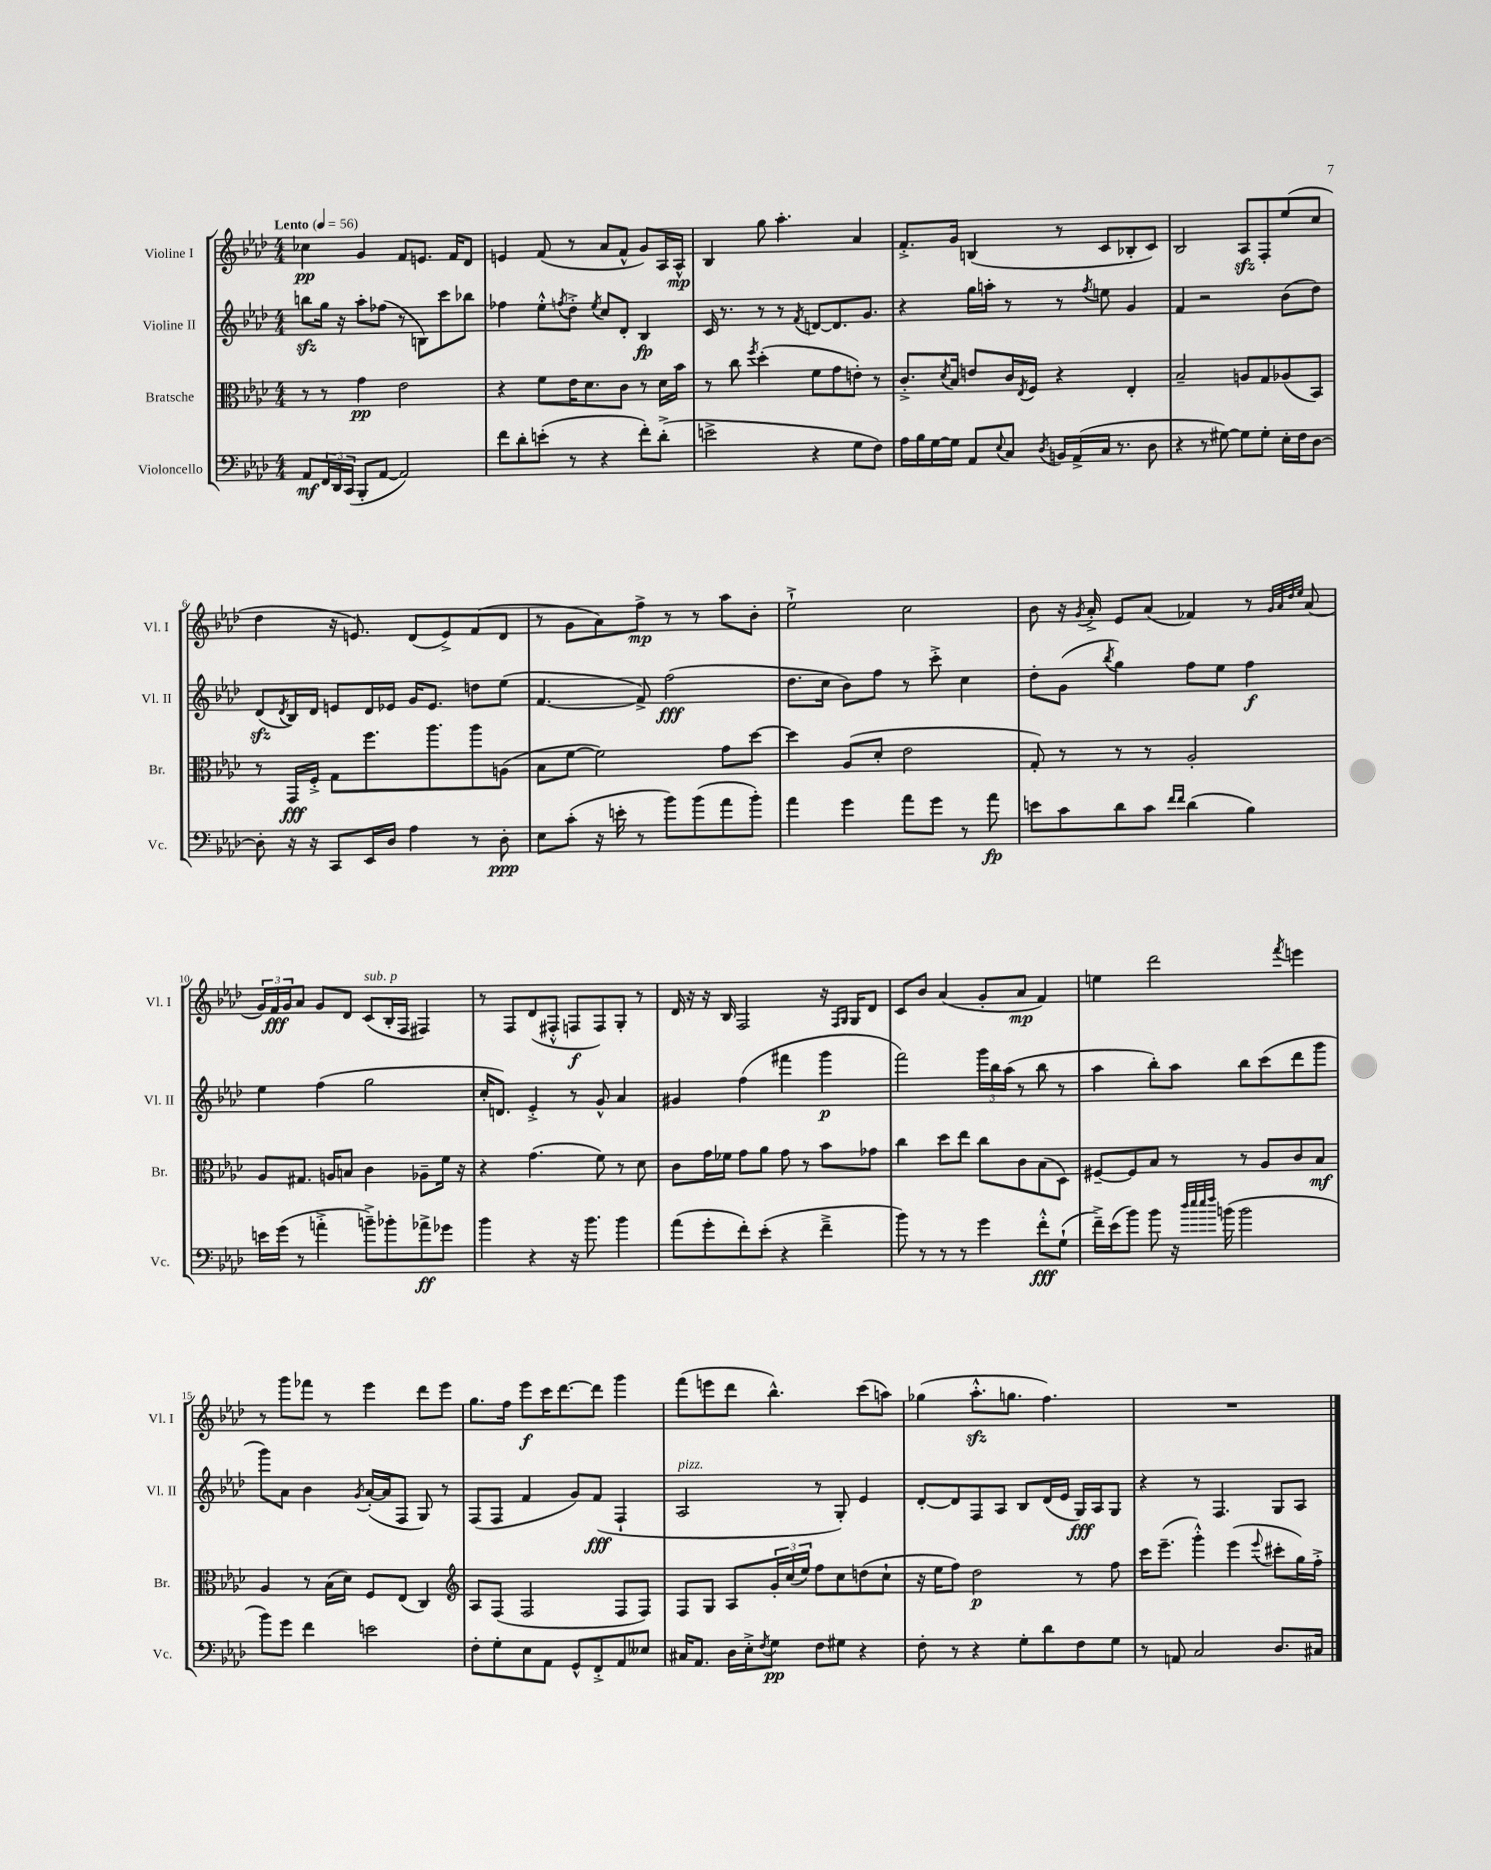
<<
\new StaffGroup <<
\new Staff = "s0" \with { instrumentName = "Violine I" shortInstrumentName = "Vl. I" } {
    \clef treble \key aes \major \numericTimeSignature \time 4/4 \tempo "Lento" 4 = 56
    ces''4\pp g'4 f'8 e'8. f'16 des'8 |
    e'4 f'8( r8 aes'8 f'8-^ g'8) aes16 aes16-^\mp |
    bes4 g''8 aes''4.-. aes'4 |
    f'8.-.-> g'16 b4( r8 c'8 bes8-. c'8) |
    bes2 aes8\sfz f8-. ees''8( c''8 |
    des''4 r16 e'8.) des'8( e'8->) f'8( des'8 |
    r8 g'8 aes'8) f''8->\mp r8 r8 aes''8 bes'8-. |
    ees''2-!-> c''2 |
    bes'8 r16 \acciaccatura { g'8 } aes'16-.-> ees'8 aes'8( fes'4) r8 \grace { g'32 aes'32 des''32 ees''32 } aes'8( |
    \tuplet 3/2 { g'16) f'16\fff g'16 } aes'8 g'8 des'8 c'8^\markup { \italic "sub. p" }( bes16-. f16 fis4) |
    r8 f8 des'8( fis8-.-^ f8\f f8) g8-. r8 |
    des'16 r16 r16 bes16 f2 r16 \grace { f16 g16 } g16 des'8 |
    c'8 bes'8 aes'4( g'8-. aes'8\mp f'4) |
    e''4 des'''2 \acciaccatura { f'''8 } e'''4 |
    r8 g'''8 fes'''8 r8 ees'''4 des'''8 ees'''8 |
    g''8. f''16 ees'''8\f c'''16 des'''8.~ des'''8 g'''4 |
    f'''8( e'''8 des'''8 bes''4.-^) c'''8( a''8) |
    ges''4( aes''8.-.-^\sfz g''8. f''4.) |
    R1 \bar "|." |
}
\new Staff = "s1" \with { instrumentName = "Violine II" shortInstrumentName = "Vl. II" } {
    \clef treble \key aes \major \numericTimeSignature \time 4/4
    b''8\sfz g''16 r16 aes''8-. fes''8( r8 b8) c'''8 bes''8 |
    fes''4 ees''8-.-^ \acciaccatura { f''8 } des''8-.-> \acciaccatura { ees''8 } c''8 des'8-. bes4\fp |
    c'16 r8. r8 r8 \acciaccatura { f'8 } d'8~ d'8. g'8. |
    r4 g''16 a''16-. r8 r8 \acciaccatura { f''8 } e''8 g'4 |
    f'4 r2 bes'8( des''8) |
    des'8\sfz( \acciaccatura { des'8 } bes16) des'16 e'8 des'16 ees'16 g'16 ees'8. d''8 ees''8( |
    f'4.~ f'8->) f''2\fff( |
    des''8. c''16 bes'8) f''8 r8 c'''8-.-> c''4 |
    des''8-. g'8( \acciaccatura { bes''8 } g''4) f''8 ees''8 f''4\f |
    ees''4 f''4( g''2 |
    c''16-. d'8.) ees'4-.-> r8 g'8-^ aes'4 |
    gis'4 f''4( fis'''4 g'''4\p |
    f'''2) \tuplet 3/2 { g'''16 bes''16 aes''16( } r8 bes''8 r8 |
    aes''4 bes''8-.) aes''8 bes''8 c'''8( des'''8 g'''8 |
    g'''8) aes'8 bes'4 \acciaccatura { g'8 } aes'16~-.( aes'16 f8 g8) r8 |
    f8( f8 f'4 g'8) f'8\fff( f4-! |
    aes2^\markup { \italic "pizz." } r8 g8-.) ees'4 |
    des'8~-. des'8 f8 aes8 bes8 des'16( ees'16 g16\fff) aes16 g8 |
    r4 r8 f4. g8 aes8 \bar "|." |
}
\new Staff = "s2" \with { instrumentName = "Bratsche" shortInstrumentName = "Br." } {
    \clef alto \key aes \major \numericTimeSignature \time 4/4
    r8 r8 g'4\pp ees'2 |
    r4 f'8 ees'16 des'8. c'8 r8 des'16 bes'16 |
    r8 c''8 \acciaccatura { f''8 } des''4-.( f'8 g'8 e'8-.) r8 |
    c'8.-.-> \acciaccatura { des'8 } bes16 e'8 c'16 \acciaccatura { ees8 } f16 r4 ees4-. |
    bes2-- a8 g8 aes8( bes,8) |
    r8 g,16\fff f16-.-> g8 f''8. aes''8. aes''8 a8( |
    bes8 f'8~ f'2) g'8 des''8~ |
    des''4 aes8( des'8-. ees'2 |
    g8-.) r8 r8 r8 aes2-. |
    aes8 gis8. a16 b8 c'4 aes8-- f'16 r16 |
    r4 g'4.( f'8) r8 des'8 |
    c'8 g'16 fes'16 g'8 aes'8 g'8 r8 bes'8 ges'8 |
    c''4 des''8 ees''8 c''8 c'8 bes8( des8) |
    fis8~-- fis8 bes8 r8 r8 aes8 c'8 bes8\mf |
    aes4 r8 bes16( des'16) f8 ees8( c4) |
    \clef treble aes8 f8( f2 f8 f8) |
    f8 g8 aes8 \tuplet 3/2 { g'16-. c''16( ees''16) } f''8 c''8 d''8( c''8-! |
    r16 ees''16 f''8) des''2\p r8 f''8 |
    c'''16 ees'''8.--( g'''4-.-^) ees'''4( \appoggiatura { ees'''8 } cis'''8-. g''16) f''16-.-> \bar "|." |
}
\new Staff = "s3" \with { instrumentName = "Violoncello" shortInstrumentName = "Vc." } {
    \clef bass \key aes \major \numericTimeSignature \time 4/4
    aes,8\mf \tuplet 3/2 { f,16 des,16 c,16( } bes,,8-. aes,8~ aes,2) |
    f'8 des'8-. e'8-.( r8 r4 f'8-.) des'8-.->( |
    e'2-> r4 g8 f8) |
    aes16 bes16 g16~ g16 aes,8 \appoggiatura { ees8 } c8 \acciaccatura { des8 } b,16 aes,16->( c16 r8. des8 |
    r4 r8 gis8~) gis8 gis8-. ees16-. f16 des8~ |
    des8-. r16 r16 c,8 ees,16 des16 aes4 r8 des8-.\ppp |
    ees8 c'8-.( r16 e'16-. r8 bes'8) bes'8( aes'8 bes'8-.) |
    aes'4 g'4 aes'8 g'8 r8 aes'8\fp |
    e'8 c'8 des'8 c'8 \grace { f'16 f'16 } des'4( bes4) |
    e'16 g'16( r8 a'4-.-> b'8--->) bes'8-. aes'8->\ff ges'8 |
    bes'4 r4 r16 bes'8. bes'4 |
    aes'8( g'8-. f'8-.) ees'8-.( r4 f'4---> |
    bes'8) r8 r8 r8 g'4 f'8-.-^\fff g8-!( |
    f'16--->) ees'16( bes'8) bes'8 r16 \grace { des''32 ees''32 ees''32 f''32 } b'16( b'2 |
    bes'8) g'8 f'4 e'2 |
    f8-. g8-. ees8 aes,8 g,8-^ f,8-.-> aes,8 eeses8 |
    cis16 aes,8. des16 ees16-.-> \acciaccatura { f8 } g8\pp f8 gis8 r4 |
    f8-. r8 r4 g8-. des'8 f8 g8 |
    r8 a,8 c2 des8. cis16 \bar "|." |
}
>>
>>
